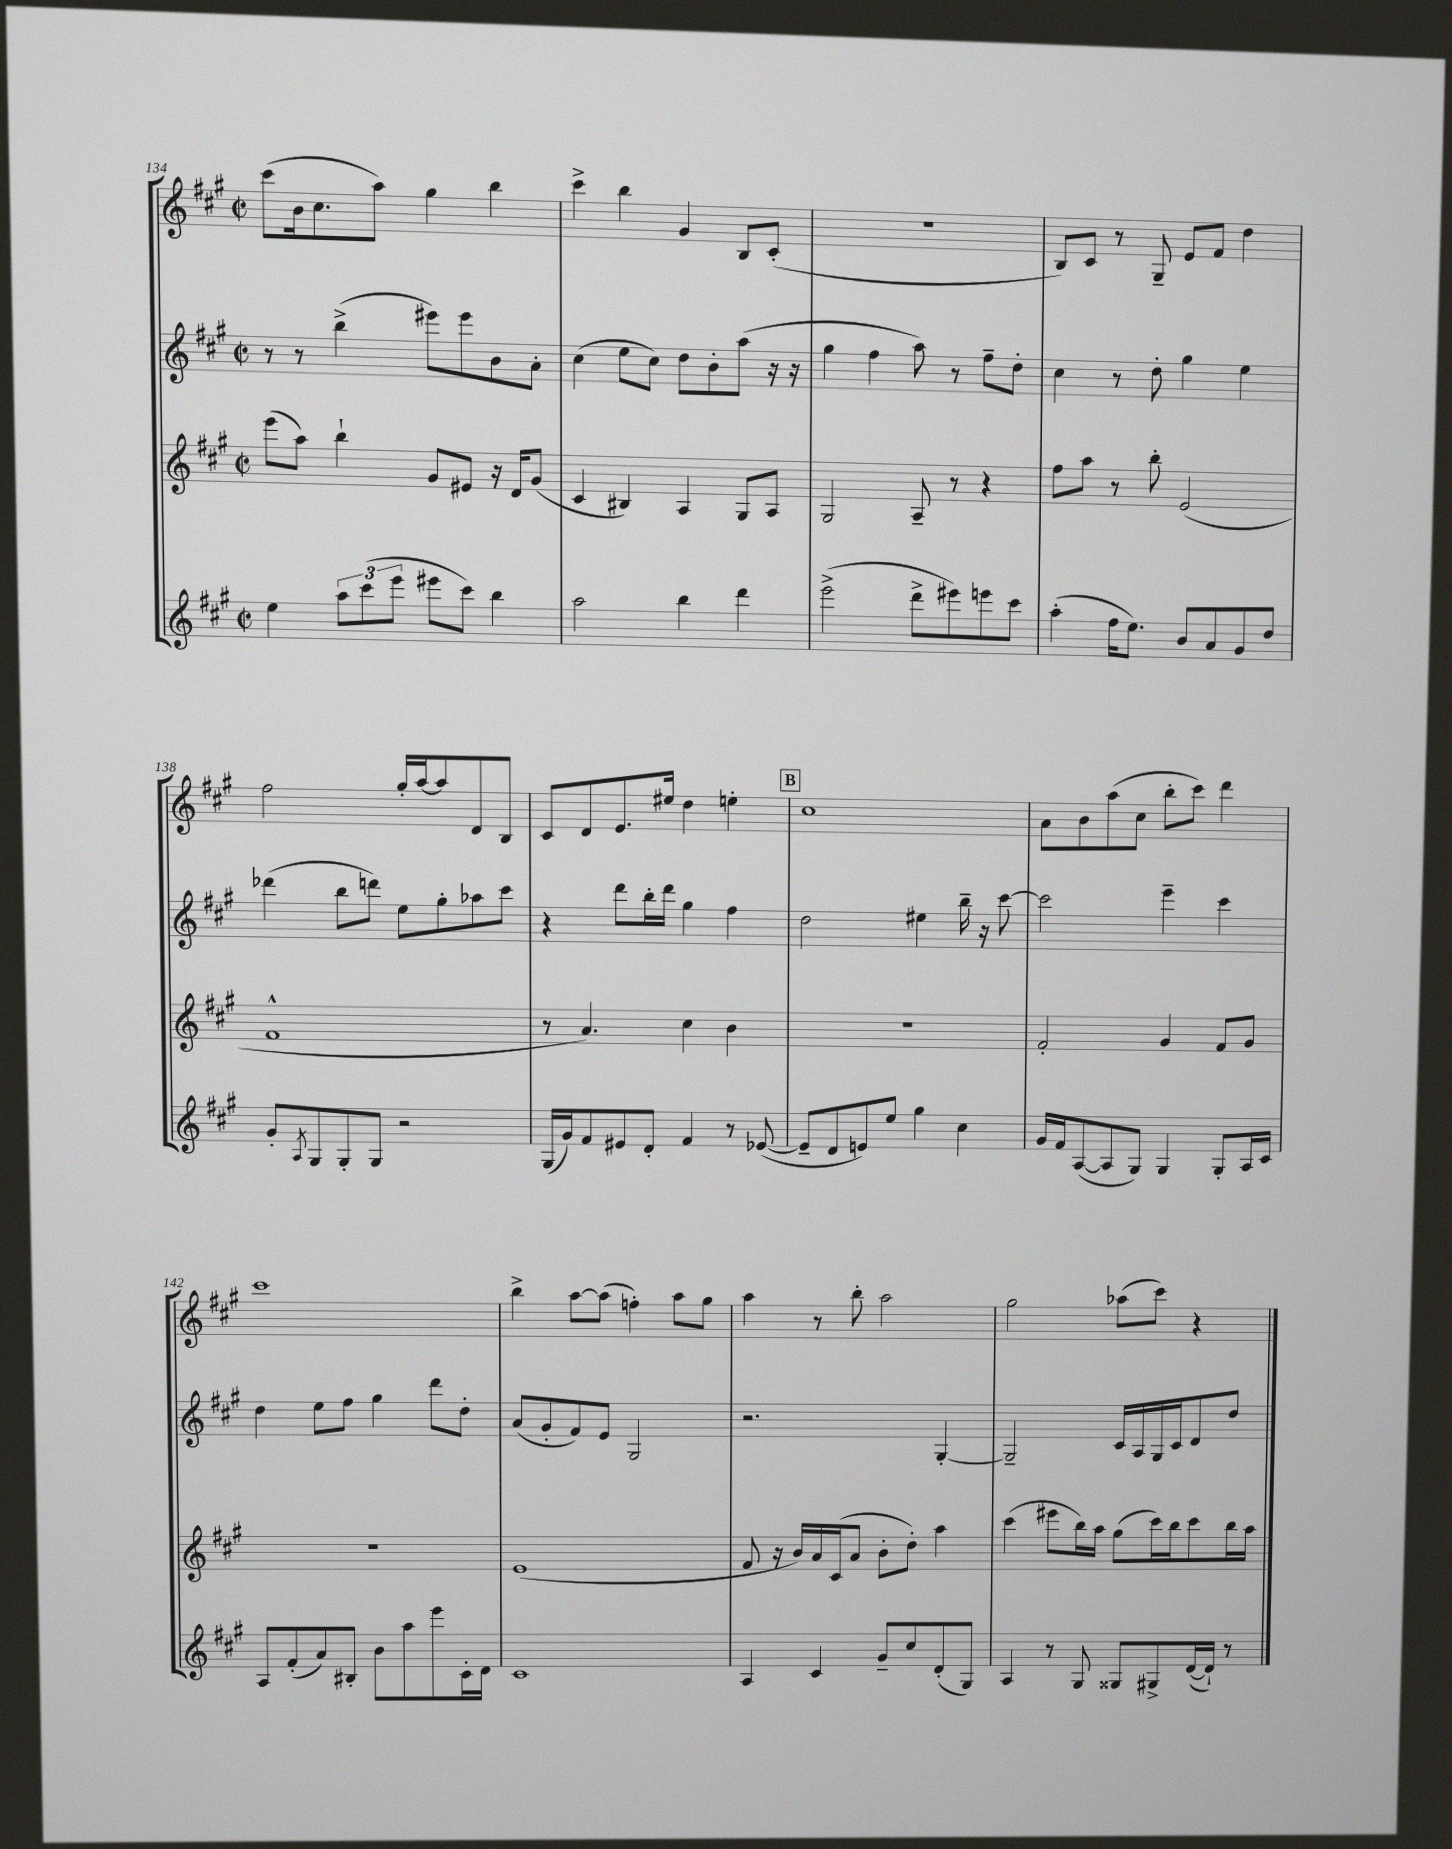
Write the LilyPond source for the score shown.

<<
\new StaffGroup <<
\new Staff = "s0" {
    \clef treble \key a \major \defaultTimeSignature \time 2/2
    cis'''8( b'16 cis''8. a''8) gis''4 b''4 |
    cis'''4-> b''4 gis'4 b8 cis'8-.( |
    R1 |
    b8) cis'8 r8 gis8-- e'8 fis'8 d''4 |
    fis''2 gis''16-. a''16~ a''8 d'8 b8 |
    cis'8 d'8 e'8. eis''16 d''4 e''4-. |
    \mark \markup { \box "B" } cis''1 |
    a'8 b'8 a''8( cis''8 b''8-. cis'''8) d'''4 |
    cis'''1 |
    b''4-> a''8~ a''8( f''4-.) a''8 gis''8 |
    a''4 r8 b''8-. a''2 |
    gis''2 aes''8( cis'''8) r4 \bar "|." |
}
\new Staff = "s1" {
    \clef treble \key a \major \defaultTimeSignature \time 2/2
    r8 r8 b''4->( eis'''8) eis'''8 b'8 a'8-. |
    cis''4( e''8 cis''8) d''8 b'8-. a''8( r16 r16 |
    gis''4 fis''4 a''8) r8 fis''8-- d''8-. |
    cis''4 r8 d''8-. gis''4 e''4 |
    des'''4( b''8 d'''8) e''8 gis''8-. aes''8 cis'''8 |
    r4 d'''8 b''16-. d'''16 gis''4 fis''4 |
    \mark \markup { \box "B" } d''2 eis''4 b''16-- r16 cis'''8~ |
    cis'''2 e'''4-- cis'''4 |
    d''4 e''8 fis''8 gis''4 d'''8 d''8-. |
    a'8( gis'8-. fis'8) e'8 gis2 |
    r2. gis4~-. |
    gis2-- cis'16 a16 gis16 cis'16 d'8 d''8 \bar "|." |
}
\new Staff = "s2" {
    \clef treble \key a \major \defaultTimeSignature \time 2/2
    e'''8( a''8) b''4-! gis'8 eis'8 r16 d'16 gis'8( |
    cis'4 bis4) a4 gis8 a8 |
    gis2 a8-- r8 r4 |
    fis''8 a''8 r8 b''8-. e'2( |
    fis'1-^ |
    r8 a'4.) cis''4 b'4 |
    \mark \markup { \box "B" } R1 |
    fis'2-. gis'4 fis'8 gis'8 |
    r1 |
    e'1( |
    fis'8 r16 b'16) a'16 cis'16( a'8 b'8-. d''8-.) a''4 |
    cis'''4( eis'''8 b''16) a''16 gis''8( cis'''16) b''16 cis'''8 b''16 a''16 \bar "|." |
}
\new Staff = "s3" {
    \clef treble \key a \major \defaultTimeSignature \time 2/2
    e''4 \tuplet 3/2 { a''8 cis'''8( e'''8 } eis'''8 cis'''8) b''4 |
    a''2 b''4 d'''4 |
    e'''2->( d'''8-> eis'''8) e'''8 cis'''8 |
    a''4-.( fis''16 e''8.) b'8 a'8 gis'8 d''8 |
    gis'8-. \acciaccatura { a8 } gis8 gis8-. gis8 r2 |
    gis16( gis'16) fis'8 eis'8 d'8-. fis'4 r8 ees'8~( |
    \mark \markup { \box "B" } ees'8-- d'8 e'8) e''8 gis''4 cis''4 |
    gis'16 fis'16 a8~( a8 gis8) gis4 gis8-. a16 cis'16 |
    a8 fis'8-.( a'8) bis8-. b'8 a''8 e'''8 cis'16-. d'16 |
    cis'1 |
    a4 cis'4 gis'8-- cis''8 d'8-.( gis8) |
    a4 r8 gis8 gisis8 gis8-> d'16~( d'16-!) r8 \bar "|." |
}
>>
>>
\layout { \context { \Score currentBarNumber = #134 } }
